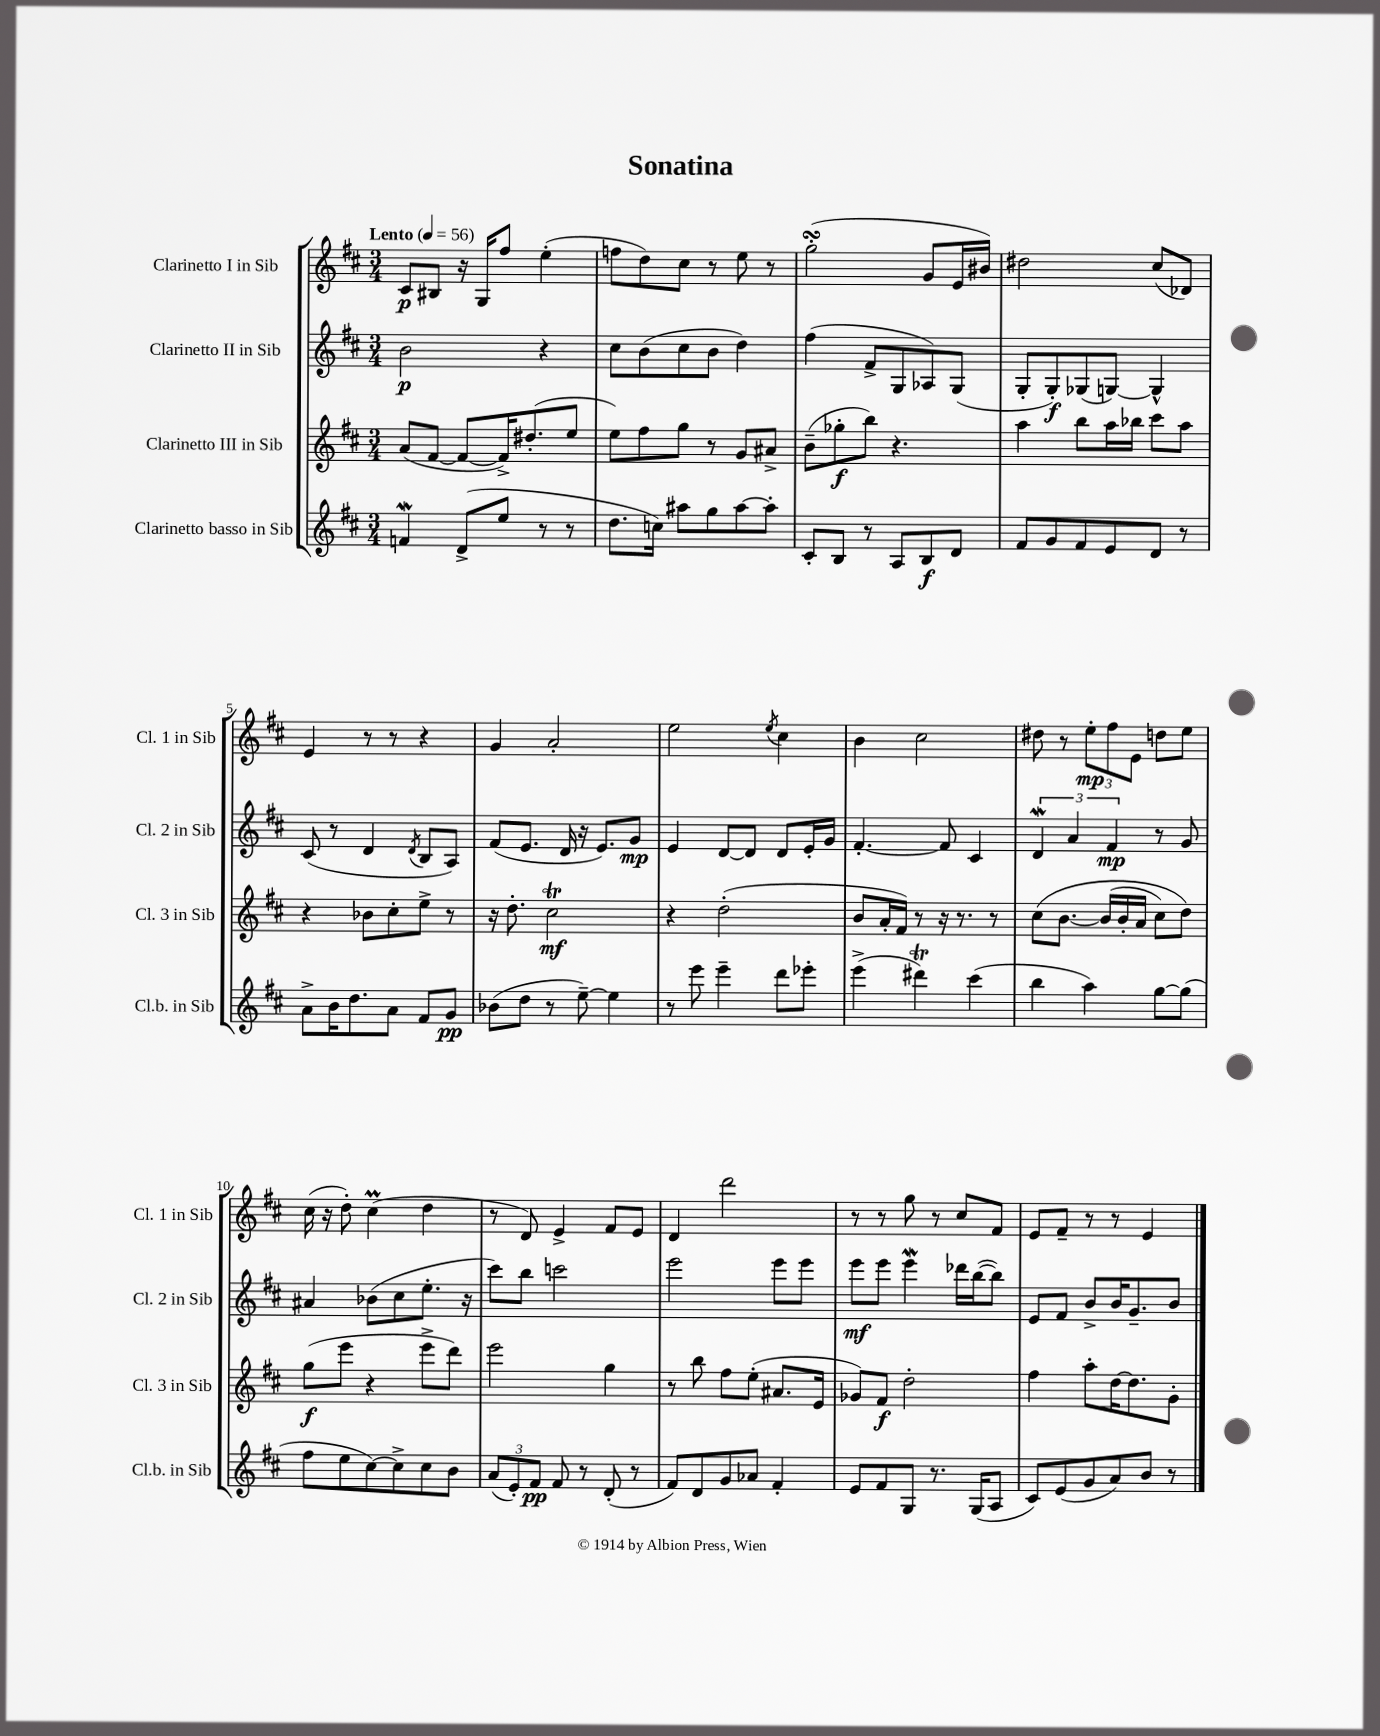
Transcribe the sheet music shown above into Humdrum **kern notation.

**kern	**dynam	**kern	**dynam	**kern	**dynam	**kern	**dynam
*part4	*part4	*part3	*part3	*part2	*part2	*part1	*part1
*staff4	*staff4	*staff3	*staff3	*staff2	*staff2	*staff1	*staff1
*I"Clarinetto basso in Sib	*	*I"Clarinetto III in Sib	*	*I"Clarinetto II in Sib	*	*I"Clarinetto I in Sib	*
*I'Cl.b. in Sib	*	*I'Cl. 3 in Sib	*	*I'Cl. 2 in Sib	*	*I'Cl. 1 in Sib	*
*clefG2	*	*clefG2	*	*clefG2	*	*clefG2	*
*k[f#c#]	*	*k[f#c#]	*	*k[f#c#]	*	*k[f#c#]	*
*M3/4	*	*M3/4	*	*M3/4	*	*M3/4	*
*MM56	*	*MM56	*	*MM56	*	*MM56	*
=1	=1	=1	=1	=1	=1	=1	=1
!	!	!	!	!	!	!LO:TX:a:B:t=Lento	!
4fnw/	.	(8a/L	.	2b\	p	8c#/L	p
.	.	[8f#/J	.	.	.	8B#X/J	.
(8d^/L	.	8f#/L_	.	.	.	16r	.
.	.	.	.	.	.	16G/KL	.
8ee/J	.	16f#^/K])	.	.	.	8ff#/J	.
.	.	(8.dd#X'/	.	.	.	.	.
8r	.	.	.	4r	.	(4ee'\	.
8r	.	8ee/J	.	.	.	.	.
=2	=2	=2	=2	=2	=2	=2	=2
8.dd\L	.	8ee\L)	.	8cc#\L	.	8ffn\L	.
.	.	8ff#\	.	(8b\	.	8dd\)	.
16ccn\Jk)	.	.	.	.	.	.	.
8aa#X\L	.	8gg\J	.	8cc#\	.	8cc#\J	.
8gg\	.	8r	.	8b\J	.	8r	.
[8aa#\	.	8g/L	.	4dd\)	.	8ee\	.
8aa#'\J]	.	8a#X^/J	.	.	.	8r	.
=3	=3	=3	=3	=3	=3	=3	=3
8c#'/L	.	(8b~\L	.	(4ff#\	.	(2ggsSSs'\	.
8B/J	.	8gg-X'\	f	.	.	.	.
8r	.	8bb\J)	.	8f#^/L	.	.	.
8A/L	.	4.r	.	8G/	.	.	.
8B/	f	.	.	8A-X/)	.	8g/L	.
8d/J	.	.	.	(8G/J	.	16e/L	.
.	.	.	.	.	.	16b#X/JJ)	.
=4	=4	=4	=4	=4	=4	=4	=4
8f#/L	.	4aa\	.	8G'/L	.	2dd#X\	.
8g/	.	.	.	8G'/)	f	.	.
8f#/	.	8bb\L	.	(8G-X/	.	.	.
8e/	.	16aa\L	.	[8Gn/J)	.	.	.
.	.	16bb-X\JJ	.	.	.	.	.
8d/J	.	8ccc#\L	.	4G^^/]	.	(8cc#/L	.
8r	.	8aa\J	.	.	.	8d-X/J)	.
!!LO:LB:g=z
=5	=5	=5	=5	=5	=5	=5	=5
8a^\L	.	4r	.	(8c#/	.	4e/	.
16b\K	.	.	.	8r	.	.	.
8.dd\	.	.	.	.	.	.	.
.	.	8b-X\L	.	4d/	.	8r	.
8a\J	.	8cc#'\	.	.	.	8r	.
.	.	.	.	8qd/	.	.	.
8f#/L	.	8ee^\J	.	8B/L	.	4r	.
8g/J	pp	8r	.	8A/J)	.	.	.
=6	=6	=6	=6	=6	=6	=6	=6
(8b-X\L	.	16r	.	(8f#/L	.	4g/	.
.	.	8.dd'\	.	.	.	.	.
8dd\J	.	.	.	8.e/J	.	.	.
8r	.	2cc#t\	mf	.	.	2a'/	.
.	.	.	.	16d/	.	.	.
[8ee~\)	.	.	.	16r	.	.	.
.	.	.	.	8.e/L)	.	.	.
4ee\]	.	.	.	.	.	.	.
.	.	.	.	8g/J	mp	.	.
=7	=7	=7	=7	=7	=7	=7	=7
8r	.	4r	.	4e/	.	2ee\	.
8eee\	.	.	.	.	.	.	.
4eee~\	.	(2dd'\	.	[8d/L	.	.	.
.	.	.	.	8d/J]	.	.	.
.	.	.	.	.	.	8qee/	.
8ddd\L	.	.	.	8d/L	.	4cc#\	.
8eee-X'\J	.	.	.	16e'/L	.	.	.
.	.	.	.	16g/JJ	.	.	.
=8	=8	=8	=8	=8	=8	=8	=8
(4eee^\	.	8b/L	.	[4.f#'/	.	4b\	.
.	.	16a'/L	.	.	.	.	.
.	.	16f#/JJ)	.	.	.	.	.
4ddd#Xt\)	.	8r	.	.	.	2cc#\	.
.	.	16r	.	8f#/]	.	.	.
.	.	8.r	.	.	.	.	.
(4ccc#\	.	.	.	4c#/	.	.	.
.	.	8r	.	.	.	.	.
=9	=9	=9	=9	=9	=9	=9	=9
4bb\	.	(8cc#\L	.	6dw/	.	8dd#X\	.
.	.	[8.b\J	.	.	.	8r	.
.	.	.	.	6a/	.	.	.
4aa\)	.	.	.	.	.	12ee'\L	mp
.	.	(16b/LL]	.	.	.	.	.
.	.	.	.	6f#/	mp	12ff#\	.
.	.	16b'/	.	.	.	.	.
.	.	.	.	.	.	12e\J	.
.	.	16a/JJ	.	.	.	.	.
[8gg\L	.	8cc#\L)	.	8r	.	8ddn\L	.
(8gg\J]	.	8dd\J)	.	8g/	.	8ee\J	.
!!LO:LB:g=z
=10	=10	=10	=10	=10	=10	=10	=10
8ff#\L	.	(8gg\L	f	4a#X/	.	(16cc#\	.
.	.	.	.	.	.	16r	.
8ee\	.	8eee\J	.	.	.	8dd'\)	.
[8cc#\)	.	4r	.	(8b-X\L	.	(4cc#m\	.
8cc#^\]	.	.	.	8cc#\	.	.	.
8cc#\	.	8eee^\L	.	8.ee'\J	.	4dd\	.
8b\J	.	8ddd\J)	.	.	.	.	.
.	.	.	.	16r	.	.	.
=11	=11	=11	=11	=11	=11	=11	=11
(12a/L	.	2eee\	.	8ccc#\L)	.	8r	.
12e'/)	.	.	.	.	.	.	.
.	.	.	.	8bb\J	.	8d/)	.
12f#/J	pp	.	.	.	.	.	.
8f#/	.	.	.	2cccn\	.	4e^/	.
8r	.	.	.	.	.	.	.
(8d'/	.	4gg\	.	.	.	8f#/L	.
8r	.	.	.	.	.	8e/J	.
=12	=12	=12	=12	=12	=12	=12	=12
8f#/L)	.	8r	.	2eee\	.	4d/	.
8d/	.	8bb\	.	.	.	.	.
8g/	.	8ff#\L	.	.	.	2ddd\	.
8a-X/J	.	(8ee'\J	.	.	.	.	.
4f#'/	.	8.a#X/L	.	8eee\L	.	.	.
.	.	.	.	8eee\J	.	.	.
.	.	16e/Jk	.	.	.	.	.
=13	=13	=13	=13	=13	=13	=13	=13
8e/L	.	8g-X/L)	.	8eee\L	mf	8r	.
8f#/	.	8f#/J	f	8eee\J	.	8r	.
8G/J	.	2dd'\	.	4eeeW\	.	8gg\	.
8.r	.	.	.	.	.	8r	.
.	.	.	.	16ddd-X\LL	.	8cc#/L	.
(16G/KL	.	.	.	([16bb\J	.	.	.
8A/J	.	.	.	8bb\J])	.	8f#/J	.
=14	=14	=14	=14	=14	=14	=14	=14
8c#/L)	.	4ff#\	.	8e/L	.	8e/L	.
(8e/	.	.	.	8f#/J	.	8f#~/J	.
8g/	.	8aa'\L	.	8b^/L	.	8r	.
8a/)	.	[16dd\K	.	16b/K	.	8r	.
.	.	8.dd\]	.	8.g~/	.	.	.
8b/J	.	.	.	.	.	4e/	.
8r	.	8g'\J	.	8b/J	.	.	.
==	==	==	==	==	==	==	==
*-	*-	*-	*-	*-	*-	*-	*-
